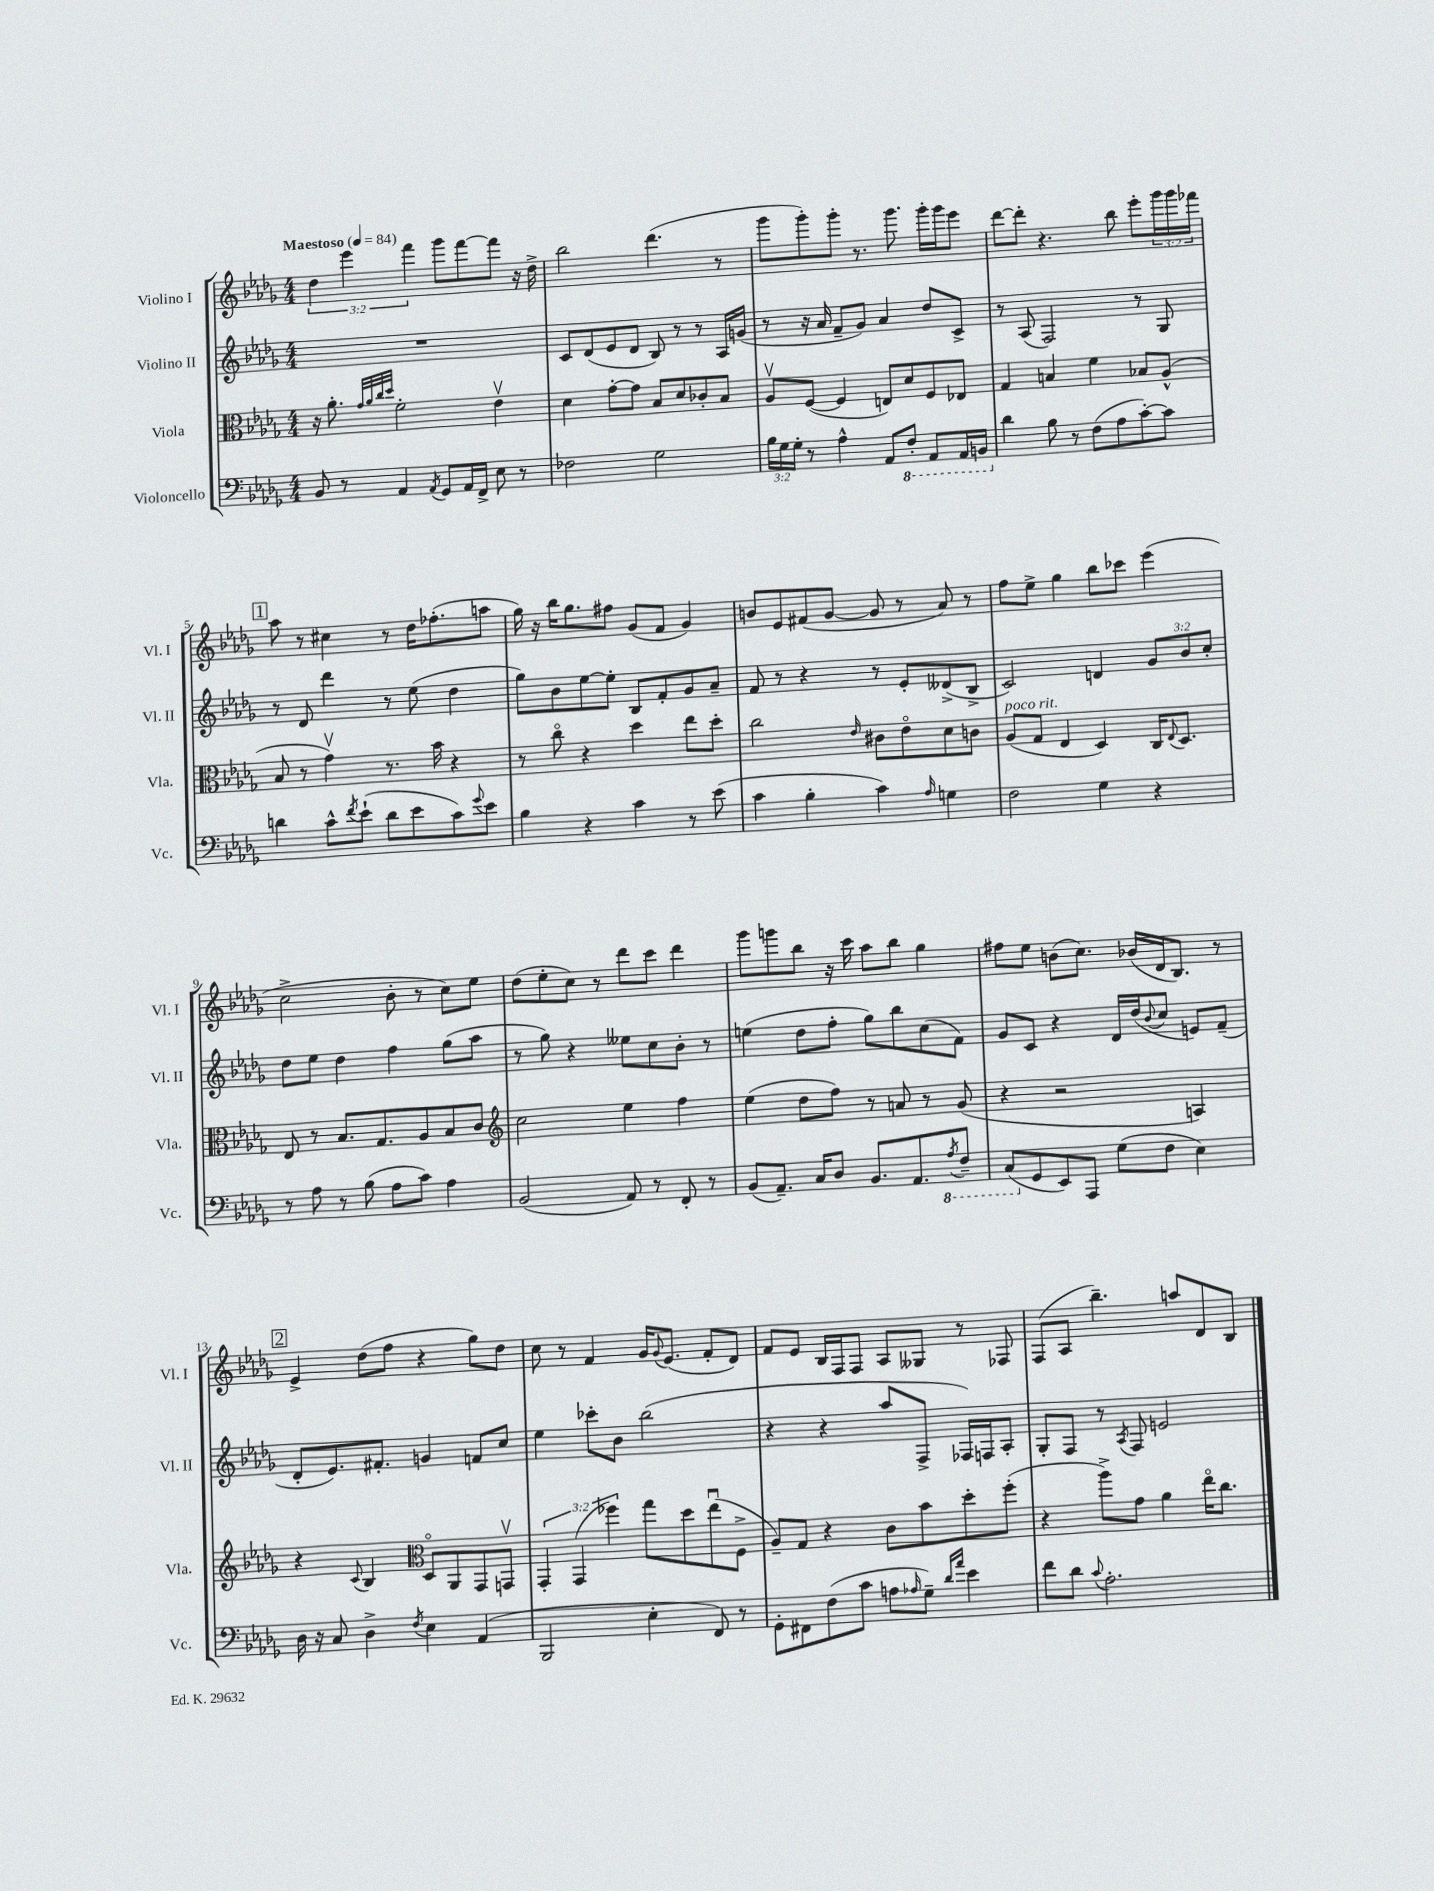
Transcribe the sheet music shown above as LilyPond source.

<<
\new StaffGroup <<
\new Staff = "s0" \with { instrumentName = "Violino I" shortInstrumentName = "Vl. I" } {
    \clef treble \key des \major \numericTimeSignature \time 4/4 \override Staff.TupletNumber.text = #tuplet-number::calc-fraction-text \tempo "Maestoso" 4 = 84
    \tuplet 3/2 { des''4 ees'''4 f'''4 } ges'''8 f'''8~ f'''8 r16 des''16-> |
    bes''2 des'''4.( r8 |
    ges'''8 ges'''8-.) ges'''8-. r8. ges'''8. ges'''16-. ges'''16 ees'''8 |
    des'''8~ des'''8-. r4. bes''8 ees'''8-. \tuplet 3/2 { ges'''16 ges'''16 fes'''16 } |
    \mark \markup { \box "1" } aes''8 r8 cis''4 r8 des''16 fes''8.-.( a''8 |
    ges''16) r16 bes''16 ges''8. fis''8 ges'8( f'8 ges'4) |
    b'8 ees'8 fis'8( ges'8~ ges'8 r8 aes'8) r8 |
    f''8 ees''8-> ges''4 bes''8 ces'''8 ees'''4( |
    c''2-> bes'8-. r8 c''8) ees''8 |
    des''8( ees''8-. c''8) r8 des'''8 c'''8 des'''4 |
    ges'''8 g'''8 bes''8 r16 c'''16 aes''8 bes''8 ges''4 |
    fis''8 ees''8 b'8( c''8.) bes'16( des'16 bes8.) r8 |
    \mark \markup { \box "2" } ees'4-> des''8( f''8 r4 ges''8) des''8 |
    c''8 r8 f'4 ges'16 \appoggiatura { ges'8 } ees'8.( f'8-. des'8) |
    f'8 ees'8 bes16 f16 f8 aes8 geses8 r8 fes8 |
    f8( aes8 bes''4.--) a''8 des'8 bes8 \bar "|." |
}
\new Staff = "s1" \with { instrumentName = "Violino II" shortInstrumentName = "Vl. II" } {
    \clef treble \key des \major \numericTimeSignature \time 4/4 \override Staff.TupletNumber.text = #tuplet-number::calc-fraction-text
    R1 |
    c'8 des'8( ees'8 des'8 bes8) r8 r8 aes16 g'16( |
    r8 r16 aes'16 f'8-- ges'8) aes'4 des''8 c'8-> |
    r8 aes8( f2) r8 ges8 |
    \mark \markup { \box "1" } r8 des'8 des'''4 r8 ees''8( des''4 |
    ges''8) bes'8 ees''8~ ees''8-. bes8 f'8-. ges'8 aes'8-- |
    f'8 r8 r4 r8 ees'8-. deses'8->( bes8-> |
    c'2) d'4 \tuplet 3/2 { ges'8 bes'8 c''8-. } |
    des''8 ees''8 des''4 f''4 ges''8( aes''8 |
    r8 ges''8) r4 eeses''8 c''8 bes'8-. r8 |
    e''4( des''8 f''8-. ges''8) bes''8 c''8( f'8) |
    ges'8 c'8 r4 des'16 des''16( \appoggiatura { bes'8 } c''8 e'8) f'8--( |
    \mark \markup { \box "2" } des'8-. ees'8.) fis'8.-. g'4 f'8 c''8 |
    ees''4 ces'''8-. bes'8 bes''2( |
    r4 r4 aes''8 f8-> fes16) f16 aes8-. |
    ges8-. f8 r8 \acciaccatura { aes8 } f8 e'2 \bar "|." |
}
\new Staff = "s2" \with { instrumentName = "Viola" shortInstrumentName = "Vla." } {
    \clef alto \key des \major \numericTimeSignature \time 4/4 \override Staff.TupletNumber.text = #tuplet-number::calc-fraction-text
    r16 aes'8.-. \grace { ges'32 aes'32 c''32 des''32 } f'2-. ees'4\upbow |
    des'4 ges'8~-. ges'8 bes8 des'8 ces'8-. bes8 |
    aes8\upbow f8~( f4 e8) des'8 f8 ees8 |
    ges4 b4 f'4 bes8 aes8-^( |
    \mark \markup { \box "1" } bes8 r8 ges'4\upbow) r8. bes'16 r4 |
    r8 c''8\flageolet r4 des''4 ees''8 des''8-. |
    c''2 \grace { ees'16 } cis'8 ees'8\flageolet des'8 c'8 |
    aes8^\markup { \italic "poco rit." }( ges8 ees4 des4) c16 \appoggiatura { ees8 } des8. |
    ees8 r8 bes8. ges8. aes8 bes8 c'8 |
    \clef treble c''2 ees''4 f''4 |
    ees''4( des''8 f''8) r8 a'8 r8 ges'8( |
    r4 r2 a4) |
    \mark \markup { \box "2" } r4 \appoggiatura { c'8 } bes4 \clef alto des8\flageolet aes,8 ges,8 g,8\upbow |
    \tuplet 3/2 { ges,4-. ges,4( fes''4) } ges''8 des''8 ees''8\downbow( f8-> |
    aes8--) ges8 r4 c'8 bes'8 des''8-. f''8-.( |
    r4 aes''8->) ges'8 aes'4 ees''16\flageolet c''8. \bar "|." |
}
\new Staff = "s3" \with { instrumentName = "Violoncello" shortInstrumentName = "Vc." } {
    \clef bass \key des \major \numericTimeSignature \time 4/4 \override Staff.TupletNumber.text = #tuplet-number::calc-fraction-text
    bes,8 r8 aes,4 \acciaccatura { aes,8 } ges,8 aes,16 f,16-> ees8 r8 |
    fes2 ges2 |
    \tuplet 3/2 { bes16 ges16 ges16-. } r8 aes4-^ aes,8 \ottava #-1 f,8-. aes,,8 aes,,16 b,,16 \ottava #0 |
    des'4 bes8 r8 f8( aes8 c'8~-.) c'8 |
    \mark \markup { \box "1" } d'4 c'8-^ \acciaccatura { f'8 } ees'8-!( d'8 ees'8 c'8) \appoggiatura { ges'8 } ees'8 |
    bes4 r4 c'4 r8 ees'8( |
    c'4 bes4-. c'4) \grace { aes16 } g4 |
    f2 ges4 r4 |
    r8 aes8 r8 bes8( aes8 c'8) aes4 |
    bes,2( aes,8) r8 f,8-. r8 |
    bes,8( aes,8.--) c16 des8 bes,8. aes,8. \ottava #-1 \acciaccatura { aes,8 } f,8-- |
    c,8( \ottava #0 ges,8 ees,8) aes,,8 ges8( f8 ees4) |
    \mark \markup { \box "2" } des16 r16 c8 des4-> \acciaccatura { f8 } ees4 aes,4( |
    bes,,2 ees4-. f,8) r8 |
    ges,8-. fis,8 f8( c'8 a8 \grace { aes16 } ges8--) \grace { des'16 aes'16 } ees'4 |
    f'8 des'8 \appoggiatura { c'8 } aes2.-. \bar "|." |
}
>>
>>
